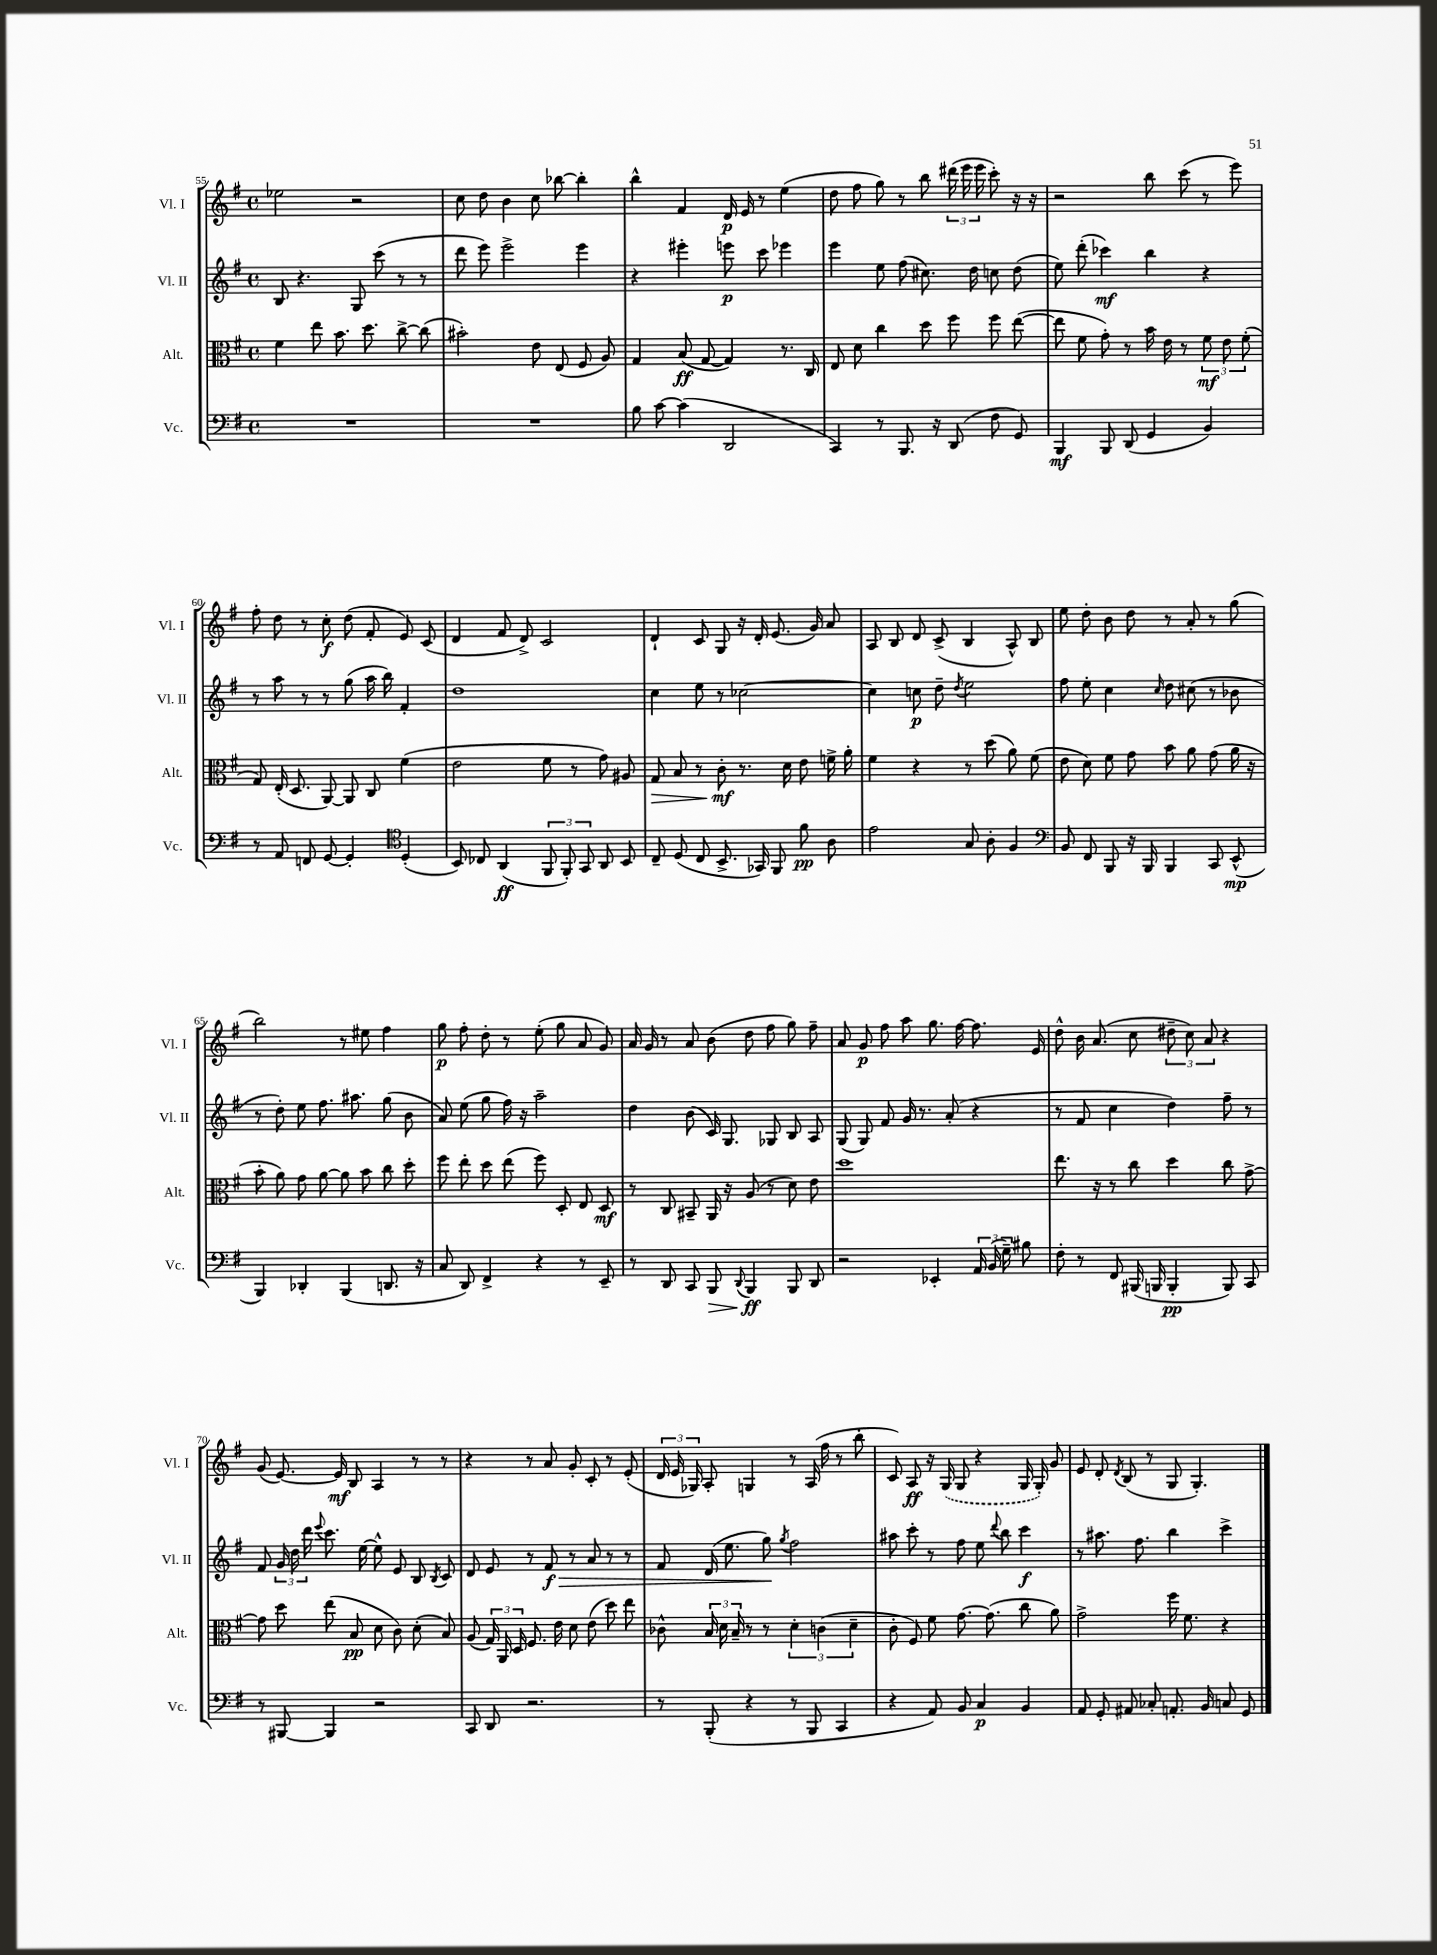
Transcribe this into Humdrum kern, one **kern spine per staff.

**kern	**kern	**kern	**kern
*staff4	*staff3	*staff2	*staff1
*clefF4	*clefC3	*clefG2	*clefG2
*k[f#]	*k[f#]	*k[f#]	*k[f#]
*M4/4	*M4/4	*M4/4	*M4/4
*met(c)	*met(c)	*met(c)	*met(c)
1r	4f#	8B	2ee-
.	.	4.r	.
.	8ee	.	.
.	8.b	.	.
.	.	8G	2r
.	8.dd	.	.
.	.	(8ccc	.
.	[8cc^	8r	.
.	(8cc]	8r	.
=	=	=	=
1r	2b#')	8ddd	8cc
.	.	8eee)	8dd
.	.	2eee^	4b
.	8e	.	8cc
.	(8E	.	[8bb-
.	8F#	4eee	4bb-']
.	8A)	.	.
=	=	=	=
8B	4G	4r	4bb^^
[8c	.	.	.
(4c]	(8B	4eee#'	4f#
.	[8G	.	.
2DD	4G])	8eee	16d
.	.	.	16e
.	.	8ccc	8r
.	8.r	4eee-	(4ee
.	16C	.	.
=	=	=	=
4CC)	8E	4eee	8dd
.	8d	.	8ff#
8r	4cc	8ee	8gg)
8.BBB	.	(8ff#	8r
.	8dd	8.cc#)	8bb
16r	.	.	.
(8DD	8ff#	.	(24ddd#
.	.	.	24eee
.	.	16dd	.
.	.	.	24eee
8F#	8ff#	8cc	8ccc')
8GG)	([8ee	(8dd	16r
.	.	.	16r
=	=	=	=
4BBB	8ee]	8ee)	2r
.	8f#	(8ddd'	.
8BBB	8g')	4ccc-)	.
(8DD	8r	.	.
4GG	16b	4bb	8bb
.	16e	.	.
.	8r	.	(8ccc
4BB)	12f#	4r	8r
.	12e	.	.
.	.	.	8eee)
.	(12f#'	.	.
=	=	=	=
8r	8G)	8r	8ff#'
8AA	(16E'	8aa	8dd
.	8.D	.	.
8FF	.	8r	8r
[8GG	[8AA)	8r	8cc'
4GG']	8AA]	(8gg	(8dd
.	8C	16aa	8f#'
.	.	16bb)	.
*clefC4	*	*	*
(4D'	(4f#	4f#'	8e)
.	.	.	(8c
=	=	=	=
8BB)	2e	1dd	4d
8C-	.	.	.
(4AA	.	.	8f#
.	.	.	8d^)
12FF#	8f#	.	2c
12FF#')	.	.	.
.	8r	.	.
12GG	.	.	.
8AA	8g)	.	.
8BB	8A#	.	.
=	=	=	=
8C~	8G	4cc	4d`
(8D	8B	.	.
8C	8r	8ee	8c
8.BB^	8c'	8r	8G
.	8.r	[2cc-	16r
16GG-)	.	.	16d'
8FF#	.	.	(8.e
.	16d	.	.
8f#	8e	.	.
.	.	.	16g)
8A	16f^	.	8a
.	16a'	.	.
=	=	=	=
2e	4f#	4cc-]	8A
.	.	.	8B
.	4r	8cc	8d
.	.	8dd~	(8c^
.	.	8qdd	.
8G	8r	2ee	4B
8A'	(8dd	.	.
4F#	8a)	.	8A^^)
.	(8f#	.	8B
=	=	=	=
*clefF4	*	*	*
8BB	8e	8ff#	8ee
8FF#	8d)	8ee'	8dd'
8BBB	8f#	4cc	8b
16r	8g	.	8dd
16BBB	.	.	.
.	.	16qqcc	.
4BBB	8b	8dd	8r
.	8a	(8cc#	8a'
8CC	(8g	8r	8r
(8EE^^	16a	8b-	(8gg
.	16r	.	.
=	=	=	=
4BBB)	8b'	8r	2bb)
.	8a)	8dd')	.
4DD-'	8g	8ee	.
.	[8a	8.ff#	.
(4BBB	8a]	.	8r
.	.	8.aa#	.
.	8b	.	8ee#
8.DD	8cc	(8gg	4ff#
.	8dd'	8b	.
16r	.	.	.
=	=	=	=
8C	8ff#	8a)	8gg
8DD)	8ee'	(8ee	8ff#'
4FF#^	8dd	8gg	8dd'
.	(8ee	16ff#)	8r
.	.	16r	.
4r	8ff#)	2aa~	(8ee'
.	8D'	.	8gg
8r	8E	.	8a
8EE~	8D	.	8g)
=	=	=	=
8r	8r	4dd	16a
.	.	.	16g
8DD	8C	.	8r
8CC	8BB#~	(8b	8a
8BBB	16AA	16c)	(8b
.	16r	8.G	.
8qqDD	.	.	.
4BBB	(8A	.	8dd
.	8r	8G-	8ff#
8BBB	8d)	8B	8gg)
8DD	8e	8A	8ff#~
=	=	=	=
2r	1dd	(8G	8a
.	.	8G)	8g
.	.	8f#	8ff#
.	.	16g	8aa
.	.	8.r	.
4EE-'	.	.	8.gg
.	.	(8a'	.
.	.	.	[16ff#
24AA	.	4r	8.ff#]
(24BB	.	.	.
24G~)	.	.	.
8B#	.	.	.
.	.	.	16e
=	=	=	=
8F#'	8.ee	8r	8dd^^
8r	.	8f#	16b
.	16r	.	(8.a
8FF#	8r	4cc	.
(16BBB#	8cc	.	8cc
16BBB	.	.	.
4BBB'	4dd	4dd)	12dd#~
.	.	.	12cc)
.	.	.	12a
8BBB)	8cc	8ff#~	4r
8CC	[8g^	8r	.
=	=	=	=
8r	8g]	8f#	(8g
[8BBB#	8dd	24g	[8.e)
.	.	24dd	.
.	.	24ddd	.
.	.	8qqeee	.
4BBB#]	(8ee	8.ccc	.
.	.	.	16e]
.	8B	.	8B
.	.	[16ee	.
2r	8d	8ee^^]	4A
.	8c)	8e	.
.	(8d'	8B	8r
.	.	8qB	.
.	8B)	8c	8r
=	=	=	=
8CC	(8A	8d	4r
8DD	24G)	8e	.
.	24AA	.	.
.	24D	.	.
2.r	8.F#	8r	8r
.	.	8f#	8a
.	16e	.	.
.	8d	8r	8g'
.	(8e	8a	8c'
.	8dd)	8r	8r
.	8ee	8r	(8e'
=	=	=	=
8r	8c-^^	8f#	24d
.	.	.	24e
.	.	.	24G-)
(8BBB'	24B	(16d	8A'
.	24d	.	.
.	.	8.ee	.
.	24B~	.	.
4r	8r	.	4G
.	8r	8gg)	.
.	.	8qgg	.
8r	6d'	2ff#	8r
8BBB	.	.	(16A
.	(6c	.	.
.	.	.	16ff#
4CC	.	.	8r
.	6d~	.	.
.	.	.	8bb'
=	=	=	=
4r	8c'	8aa#	8c)
.	8F#)	8ccc'	8A
8AA)	8f#	8r	16r
.	.	.	(16G
8BB	[8.g	8ff#	8G
4C	.	8ee	4r
.	(8.g]	.	.
.	.	8qqddd	.
.	.	8bb	.
4BB	8cc	4ccc	16G
.	.	.	16G')
.	8a)	.	8g
=	=	=	=
8AA	2g^	8r	8e
8GG'	.	8.aa#	8d'
.	.	.	8qd
8AA#	.	.	(8B
.	.	8.ff#	.
8C-'	.	.	8r
8.AA'	16ff#	4bb	8G
.	8.f#	.	.
.	.	.	4.G')
16BB	.	.	.
8C	4r	4ccc^	.
8GG	.	.	.
==	==	==	==
*-	*-	*-	*-
